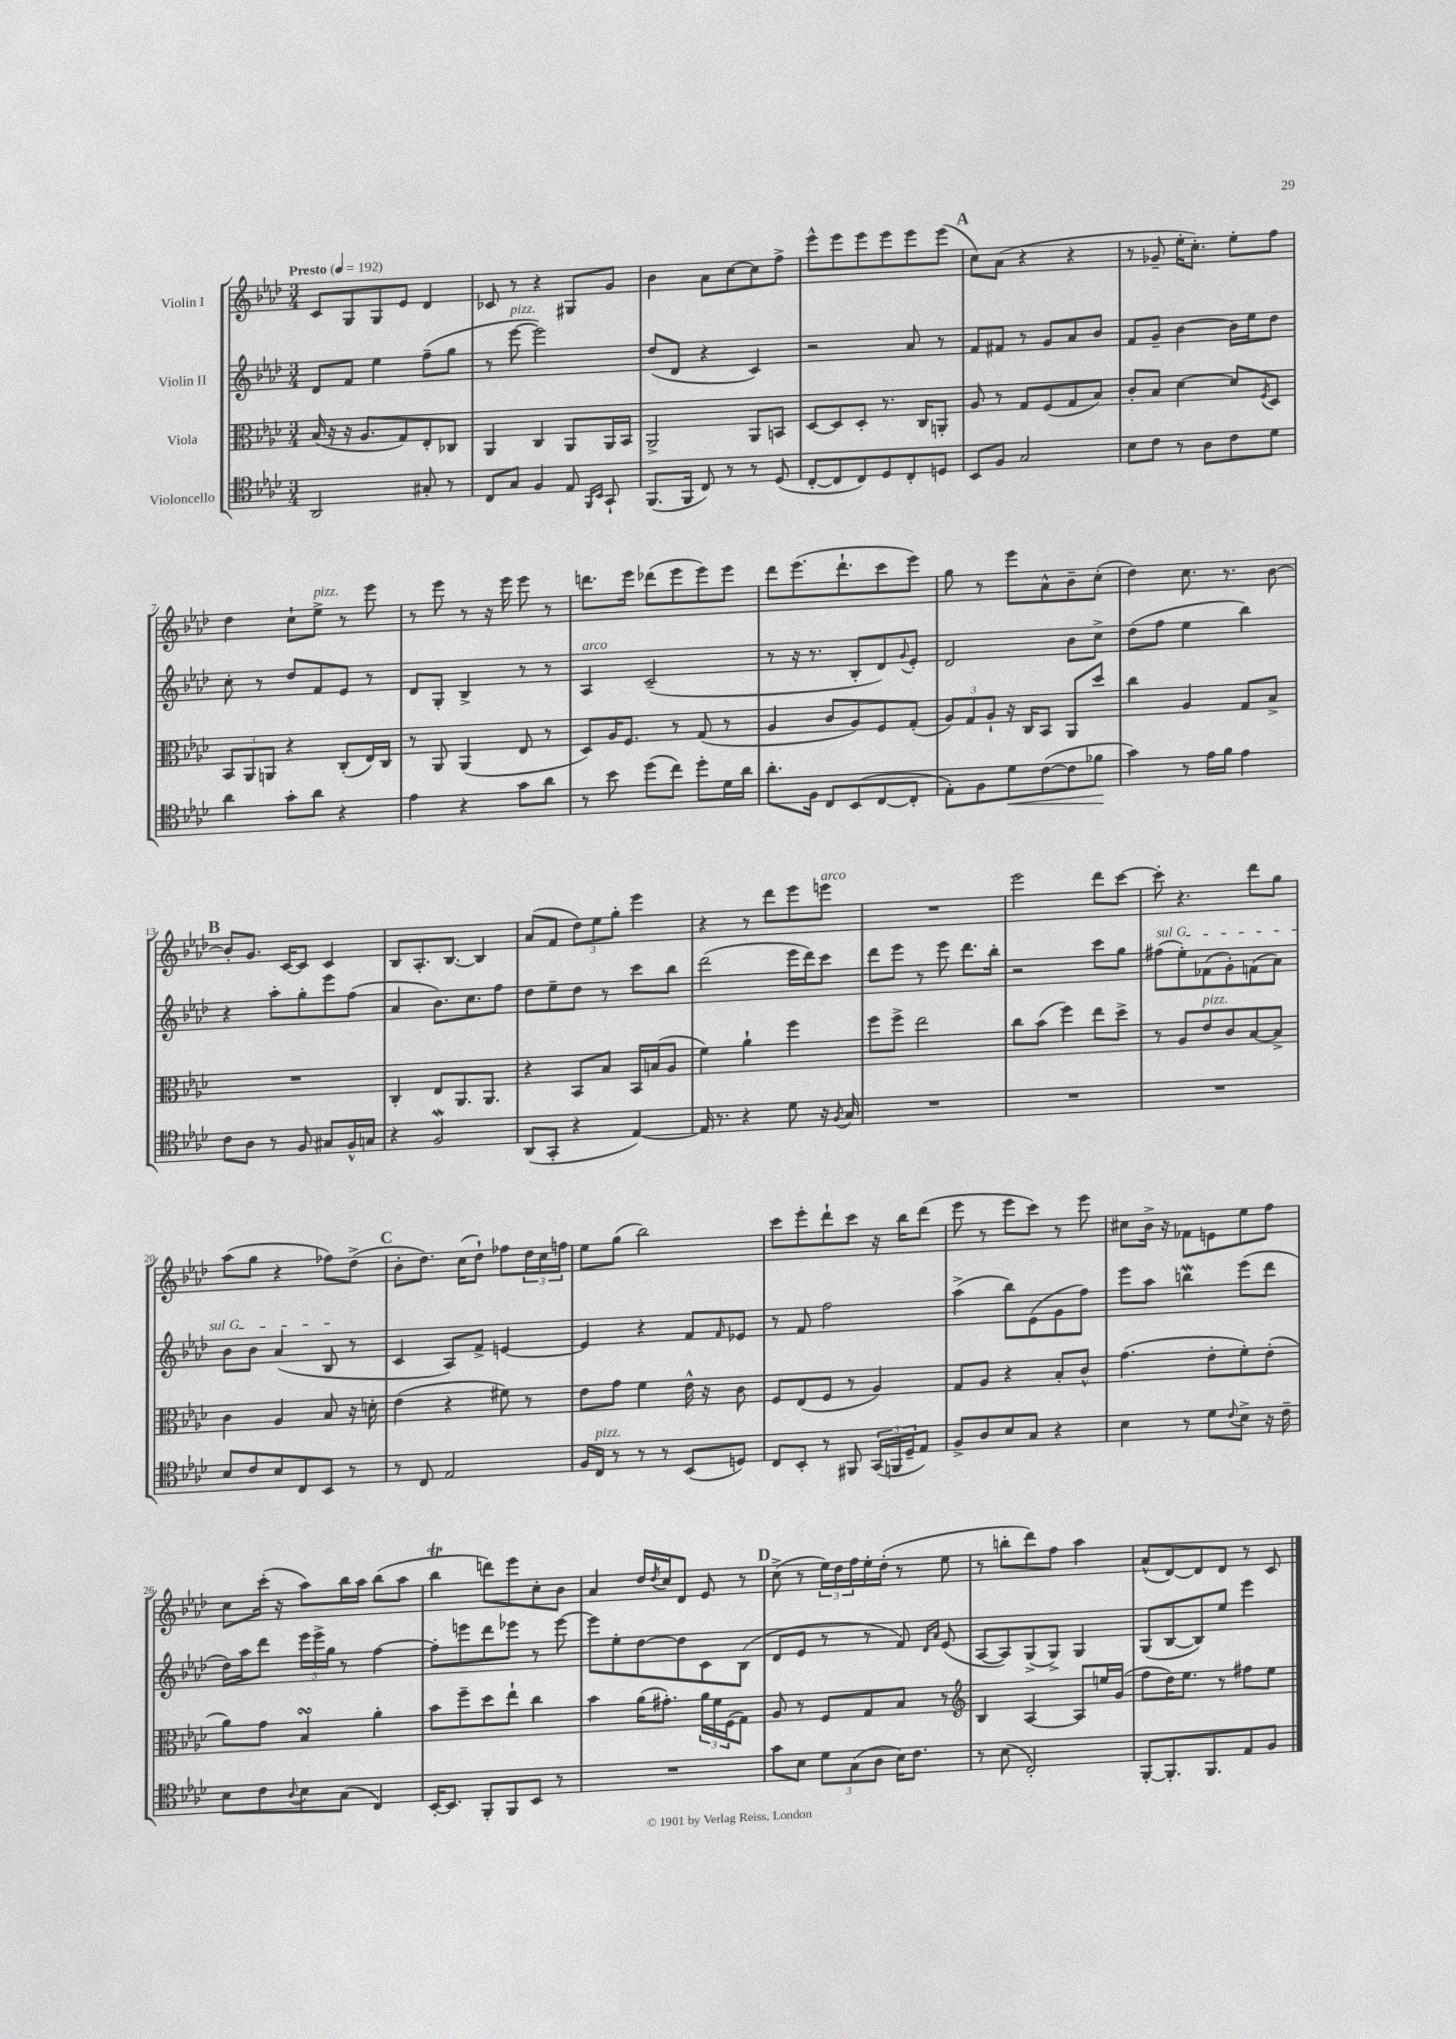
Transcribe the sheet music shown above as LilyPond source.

<<
\new StaffGroup <<
\new Staff = "s0" \with { instrumentName = "Violin I" } {
    \clef treble \key aes \major \numericTimeSignature \time 3/4 \tempo "Presto" 4 = 192
    c'8 g8 g8 ees'8 des'4 |
    ces'8 r8 r4 gis8 g'8 |
    bes'4 aes'8 c''8~ c''8 f''8-> |
    ees'''8-^ ees'''8 ees'''8 ees'''8 ees'''8 ees'''8( |
    \mark \markup { \bold "A" } c''8) aes'8( r4 r4 |
    r8 ges'8-- ees''16-. c''8.-.) ees''8-. f''8 |
    des''4 c''8-! ees''8->^\markup { \italic "pizz." } r8 ees'''8 |
    r8 ees'''8 r8 r16 ees'''16 ees'''8 r8 |
    d'''8. ees'''16 des'''8( ees'''8 ees'''8) ees'''8 |
    des'''8 ees'''8.( des'''8.-! c'''8 ees'''8) |
    g''8 r8 ees'''8 aes'8-^ bes'8-- c''8-.( |
    des''4) c''8. r8. bes'8~ |
    \mark \markup { \bold "B" } bes'8-. g'8. c'16~ c'8 c'4 |
    bes8 aes8.-. bes8.~ bes4 |
    aes'8( f'8 \tuplet 3/2 { des''8) ees''8 g''8-. } ees'''4 |
    r4 r8 des'''8 ees'''8 e'''8^\markup { \italic "arco" } |
    R2. |
    ees'''2 des'''8 c'''8~ |
    c'''8-. r4. des'''8 g''8 |
    aes''8( g''8 r4 fes''8) des''8->( |
    \mark \markup { \bold "C" } bes'8-. des''8.) c''16( des''8-!) fes''8 \tuplet 3/2 { des''16 c''16 f''16 } |
    ees''8 g''8( bes''2) |
    c'''8 ees'''8-. des'''8-! c'''8 r16 bes''16 des'''8( |
    ees'''8 r8 ees'''8 c'''8) r8 ees'''8 |
    cis''8 bes'16-> r16 fes'8 e'8 ees''8 f''8 |
    c''8 c'''16-.( r16 aes''8) bes''16 aes''16 bes''8( aes''8 |
    bes''4\trill d'''8) ees'''8 c''8-. bes'8 |
    aes'4 des''16 \acciaccatura { des''8 } c''16 des'8 ees'8 r8 |
    \mark \markup { \bold "D" } c''8->( r8 \tuplet 3/2 { ees''16) des''16 f''16 } ees''16-. des''16-.( r8 ees''8 |
    r8 b''8-. des'''8) f''8 aes''4 |
    aes'8-^( des'8~) des'8 des'8 r8 c'8 \bar "|." |
}
\new Staff = "s1" \with { instrumentName = "Violin II" } {
    \clef treble \key aes \major \numericTimeSignature \time 3/4
    des'8 f'8 ees''4 f''8--( g''8 |
    r8 ees'''8~^\markup { \italic "pizz." } ees'''2) |
    des''8( des'8 r4 c'4) |
    r2 aes'8 r8 |
    \mark \markup { \bold "A" } f'8 fis'8 r8 g'8 aes'8 bes'8 |
    f'8 g'8-- bes'4~ bes'16 ees''16 des''8 |
    c''8-. r8 des''8 f'8 ees'8 r8 |
    des'8 g8-. bes4-> r8 r8 |
    aes4^\markup { \italic "arco" } c'2--( |
    r8 r16 r8. bes8-. des'8) \appoggiatura { g'8 } ees'8-. |
    des'2 bes'8 c''8-> |
    des''8( f''8 ees''4 bes''4) |
    \mark \markup { \bold "B" } r4 aes''8-. g''8-. ees'''8 f''8( |
    aes'4 bes'8.) c''8. f''8 |
    des''8 ees''8-- des''8 r8 c'''8 bes''8 |
    des'''2( ees'''16 des'''16) c'''8 |
    des'''8 ees'''8 r8 ees'''8 des'''8. bes''16-. |
    r2 c'''8 g''8 |
    \once \override TextSpanner.bound-details.left.text = \markup { \italic "sul G" } fis''8\startTextSpan( ees''8-.) fes'8( g'8-.) f'8( aes'8) |
    bes'8 bes'8 aes'4( bes8\stopTextSpan r8 |
    \mark \markup { \bold "C" } c'4 aes8) f'8-> e'4~ |
    e'4 r4 f'8 \grace { f'16 } ees'8 |
    r8 f'8 f''2 |
    aes''4->( bes''8) ees'8( g'8 f''8) |
    ees'''8 aes''8 b''4\mordent ees'''8( des'''8 |
    des''16) aes''16 des'''8 \tuplet 3/2 { ees'''16 ees'''16-> g''16 } r8 f''4~ |
    f''8-. e'''8 des'''8 ees'''8 r8 ees'''8~ |
    ees'''8 ees''8-. des''8~ des''8 c'8 bes8( |
    \mark \markup { \bold "D" } des'8 ees'8 r8 r8 f'8) \grace { des'16 aes'16 } ees'8( |
    aes8~ aes8) g8->( g8->) g4 |
    g8( bes8~ bes8) ees''8 ees'''4 \bar "|." |
}
\new Staff = "s2" \with { instrumentName = "Viola" } {
    \clef alto \key aes \major \numericTimeSignature \time 3/4
    bes16( r16 r16 aes8. g8) ees8-. ces8 |
    aes,4 c4 aes,8 aes,16 bes,16 |
    aes,2-> aes,8 b,8 |
    des8~ des8 des8-. r8. c16 a,8-. |
    \mark \markup { \bold "A" } aes8 r8 g8 f8( g8 bes8) |
    c'8-. bes8 des'4~ des'8 \acciaccatura { f8 } des8 |
    \tuplet 3/2 { bes,8 aes,8 a,8 } r4 c8-.( ees16) c16 |
    r8 aes,8 aes,4( ees8 r8 |
    des8) aes16 f8. r8 g8( r8 |
    aes4 c'8 aes8) f8 g8-.( |
    \tuplet 3/2 { aes8) g8 aes8-! } r16 c16 bes,8 aes,8 des''8 |
    c''4 aes4 g8 bes8-> |
    \mark \markup { \bold "B" } R2. |
    c4-. ees8 aes,8. aes,8. |
    r4 bes,8 bes8 bes,16 b16( aes8 |
    f'4) aes'4-! f''4 |
    f''8 f''8-> ees''2 |
    c''8 bes'8( f''4) ees''8 des''8-> |
    r8 aes8 ees'8^\markup { \italic "pizz." } c'8 bes8~ bes8-> |
    c'4 aes4 bes8 r16 d'16-. |
    \mark \markup { \bold "C" } ees'4( r4 fis'8) r8 |
    ees'8 g'8 f'4 ees'16-^ r16 c'8 |
    f8 ees8( f8 r8 aes4) |
    g8 aes8 r4 bes8-. c'8-^ |
    g'4.( ees'8-. f'8-.) ees'8-.( |
    aes'8) g'8 bes4\turn aes'4-. |
    bes'8 f''8-- des''8 ees''8-! c''4 |
    bes'4 aes'16( gis'8.-.) \tuplet 3/2 { aes'16 f'16 f16( } g8) |
    \mark \markup { \bold "D" } aes8 r8 f8 g8 bes8 r8 |
    \clef treble bes4 aes4~ aes8 e''16 g'16( |
    f''8 des''16) ees''8. r8 fis''8 ees''8 \bar "|." |
}
\new Staff = "s3" \with { instrumentName = "Violoncello" } {
    \clef tenor \key aes \major \numericTimeSignature \time 3/4
    aes,2 gis8-. r8 |
    c8 g8 f4 ees8 \grace { f,16 bes,16 } g,8-! |
    f,8.( f,16 c8) r8 r8 des8( |
    c8~-. c8 c8) des8 c8-. d8 |
    \mark \markup { \bold "A" } bes,8 f8 g2 |
    bes8 c'8 r8 aes8 c'8 des'8 |
    aes'4 g'8-. aes'8 r4 |
    ees'4 r4 g'8 aes'8 |
    r8 bes'8 des''8( c''8) des''8-. des'16 aes'16 |
    aes'8.-. f16 c8 bes,8( c8~ c8-. |
    ees8-.) f8 des'8\< c'8~( c'8 fes'8\! |
    g'4) r8 ees'16 f'16 ees'4 |
    \mark \markup { \bold "B" } c'8 aes8 r8 f8 gis8 f16-^ g16 |
    r4 f2\mordent |
    aes,8( g,8-. r4 ees4~) |
    ees16 r8. r4 des'8 r16 \acciaccatura { f8 } g16 |
    R2. |
    R2. |
    R2. |
    bes8 c'8 bes8 c8 bes,8 r8 |
    \mark \markup { \bold "C" } r8 c8 ees2 |
    f16 c16^\markup { \italic "pizz." } r8 r8 r8 bes,8( d8) |
    c8 bes,8-. r8 fis,8 \tuplet 3/2 { g,16( f,16 des16-- } ees8) |
    f8-> aes8 bes8 g8 r4 |
    bes4 r8 des'8 \appoggiatura { c'8 } bes8-> r16 c'16-- |
    bes8 c'8 \appoggiatura { aes8 } bes8 g8( c4) |
    bes,16~-. bes,8. f,8-. f,8 bes,8 r8 |
    R2. |
    \mark \markup { \bold "D" } g'8 bes8 \tuplet 3/2 { des'8 g8( aes8 } bes16) c'8. |
    r8 bes8( c2-.) |
    f,8~-. f,8.-. f,8. ees8 f8 \bar "|." |
}
>>
>>
